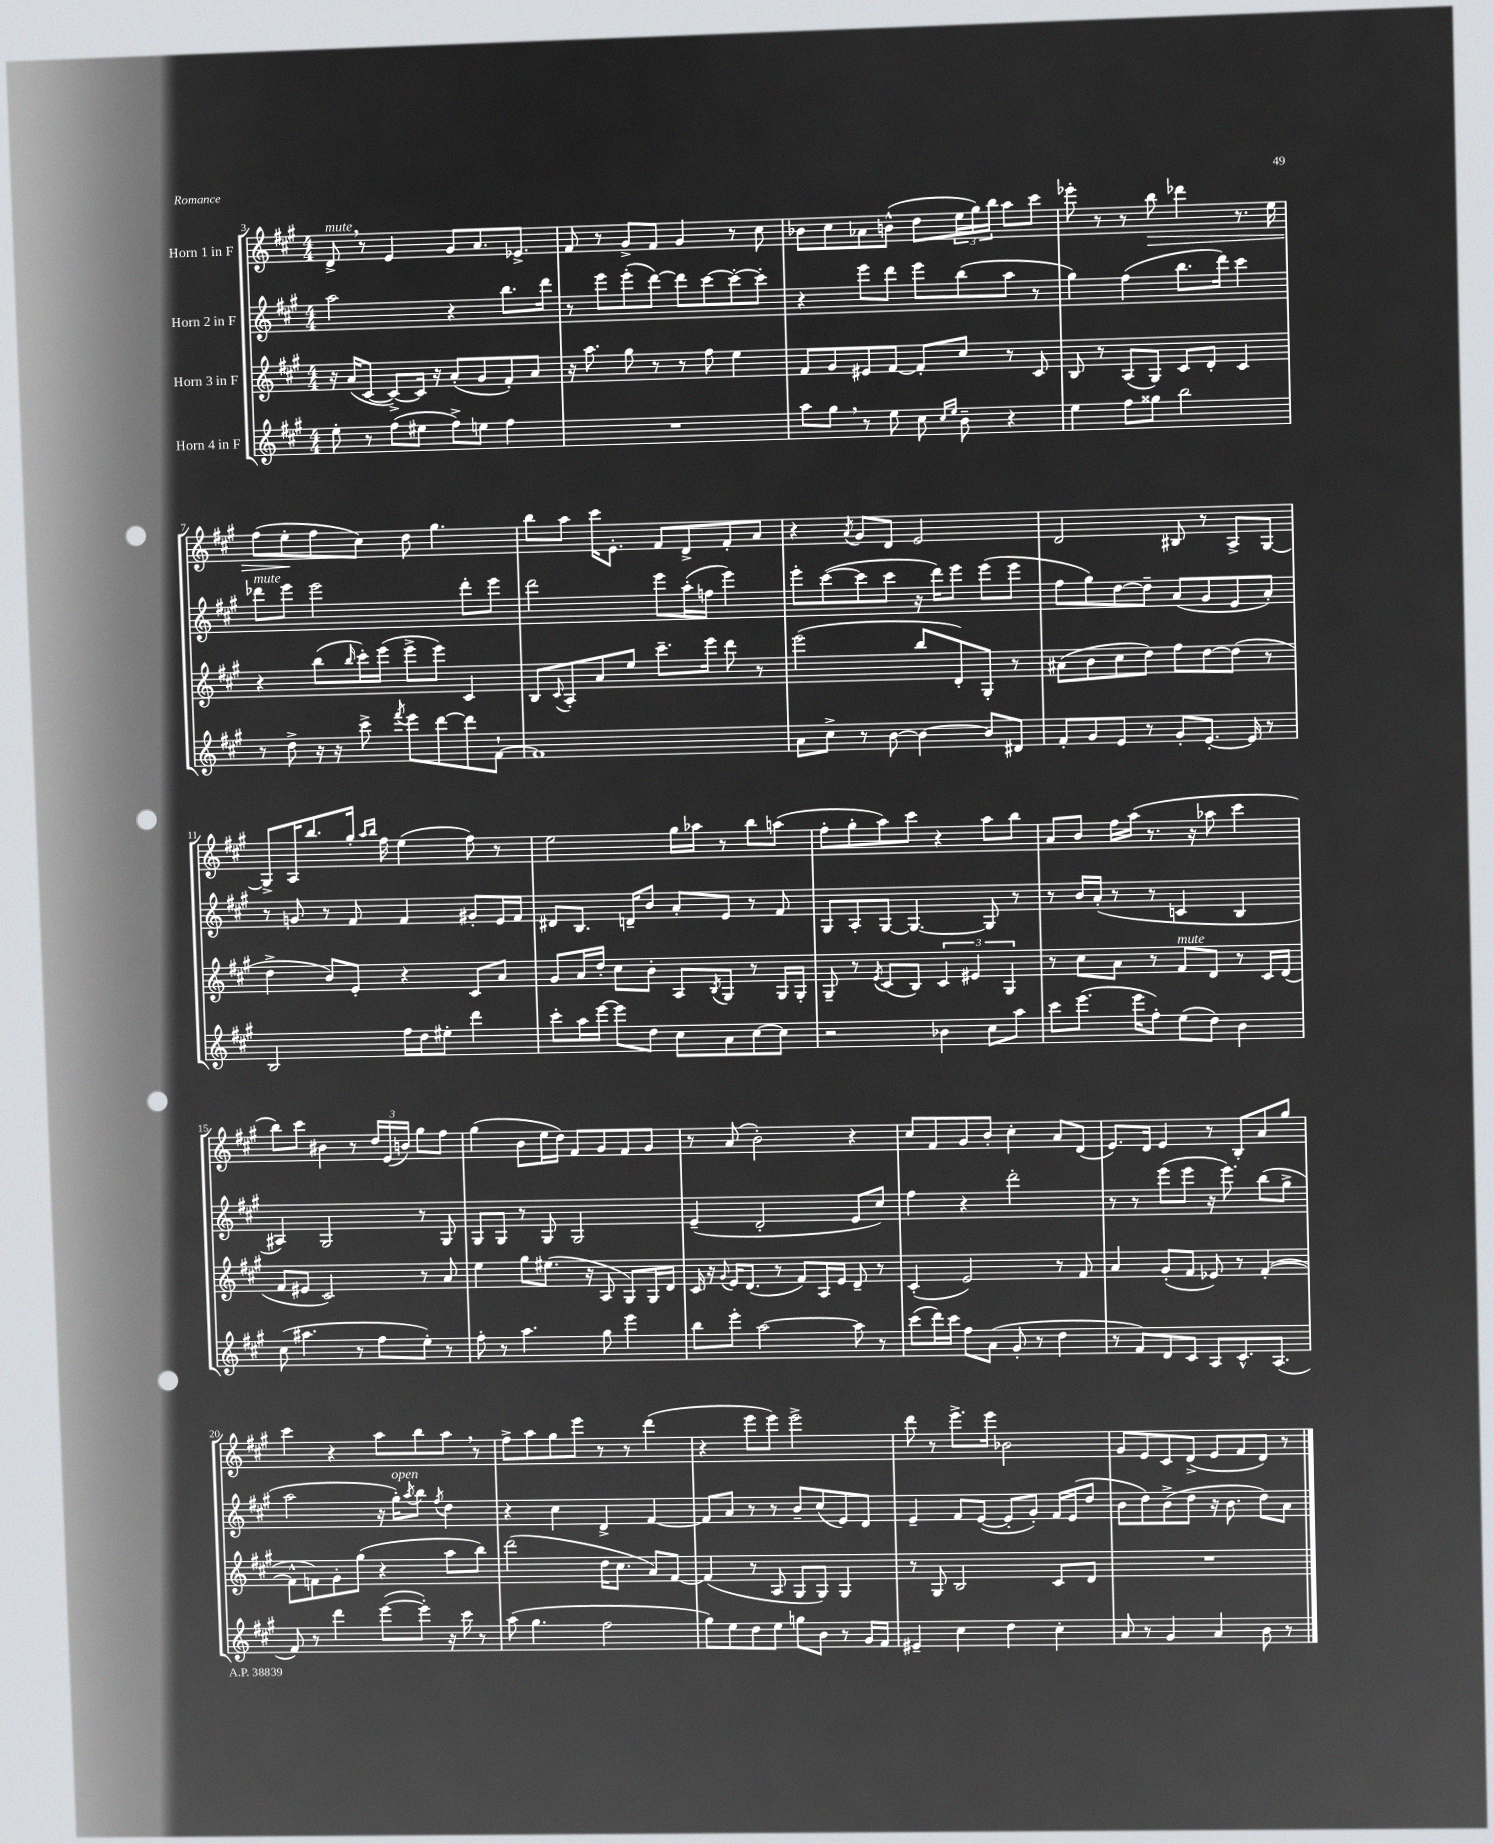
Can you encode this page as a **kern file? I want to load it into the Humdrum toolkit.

**kern	**kern	**kern	**kern	**dynam
*part4	*part3	*part2	*part1	*part1
*staff4	*staff3	*staff2	*staff1	*staff1
*I"Horn 4 in F	*I"Horn 3 in F	*I"Horn 2 in F	*I"Horn 1 in F	*
*clefG2	*clefG2	*clefG2	*clefG2	*
*k[f#c#g#]	*k[f#c#g#]	*k[f#c#g#]	*k[f#c#g#]	*
*M4/4	*M4/4	*M4/4	*M4/4	*
=3	=3	=3	=3	=3
!	!	!	!LO:TX:a:i:t=mute	!
8ee'\	16r	2aa\	8d^,/	.
.	(16a/KL	.	.	.
8r	[8c#/J	.	8r	.
(8ff#\L	8c#^/L_)	.	4e/	.
8ee#X\J	16c#/Jk]	.	.	.
.	16r	.	.	.
8ff#^\L)	(8a'/L	4r	8g#/L	.
8een\J	8g#/	.	8.a/	.
4ff#\	8f#'/)	8.bb\L	.	.
.	.	.	8.e-X^/J	.
.	8a/J	.	.	.
.	.	16ddd\Jk	.	.
=4	=4	=4	=4	=4
1r	16r	8r	8f#/	.
.	8.aa\	.	.	.
.	.	8eee\L	8r	.
.	8gg#\	(8eee'\	8g#^/L	.
.	8r	[8ddd\J)	8f#/J	.
.	8r	8ddd\L]	4g#/	.
.	8ff#\	[8ccc#\	.	.
.	4ee\	8ccc#'\_	8r	.
.	.	8ccc#'\J]	8cc#\	.
=5	=5	=5	=5	=5
8aa\L	8f#/L	4r	8b-X\L	.
8gg#,\J	8g#/	.	8cc#\	.
8r	8e#X/	8eee\L	8a-X\	.
8ee\	[8f#/J	8ddd\J	(8bn^^\J	.
8cc#\	8f#'/L]	8eee\L	8dd\L	.
16qqcc#/LL	.	.	.	.
16qqee/JJ	.	.	.	.
8b~\	8cc#/J	(8bb\	24ee\L	.
.	.	.	24gg#\)	.
.	.	.	24bb\JJ	.
4r	8r	8aa\J	8aa\L	.
.	8c#/	8r	8ccc#\J	.
=6	=6	=6	=6	=6
4ee\	8B/	4gg#\)	8eee-X'\	.
.	8r	.	8r	.
8ff#\L	(8A/L	(4ff#\	8r	.
!	!	!	!	!LO:HP:b
8gg##X\J	8G#/J)	.	8bb\	>
2bb\	8c#/L	8.bb\L	4ddd-X\	.
.	8d'/J	.	.	.
.	.	16ddd\Jk)	.	.
.	4c#/	4ccc#\	8.r	.
.	.	.	16ee\	.
!!LO:LB:g=z
=7	=7	=7	=7	=7
!	!	!LO:TX:a:i:t=mute	!	!
8r	4r	8ddd-X\L	(8ff#\L	.
8dd^\	.	8eee\J	8ee'\	.
16r	(8bb\L	2eee\	8ff#\	]
16r	.	.	.	.
.	16qqbb/	.	.	.
8ccc#^\	16ccc#'\L)	.	8cc#\J)	.
.	(16eee\JJ	.	.	.
8qfff#/	.	.	.	.
8eee\L	8eee^\L	.	8dd\	.
[8ddd\	8eee\J)	.	4.gg#\	.
8ddd\]	4c#/	8ddd-'\L	.	.
[8f#`\J	.	8eee\J	.	.
=8	=8	=8	=8	=8
1f#]	8B/L	2ddd\	8bb\L	.
.	8qqc#/	.	.	.
.	8A'/	.	8aa\J	.
.	8a/	.	16ccc#\KL	.
.	.	.	8.e'\J	.
.	8ee/J	.	.	.
.	8.ccc#~\L	8eee\L	8f#/L	.
.	.	(16aa'\L	8d^/	.
.	16eee\Jk	16ffn\JJ	.	.
.	8ddd\	4eee\)	8f#'/	.
.	8r	.	8a/J	.
=9	=9	=9	=9	=9
8a\L	(2eee\	8eee'\L	4r	.
8cc#^\J	.	([8ccc#\	.	.
.	.	.	8qa/	.
8r	.	8ccc#\]	8g#/L	.
[8b\	.	8ccc#\J	8d/J	.
4b\_	8bb/L	16r	2e/	.
.	.	16ddd\KL)	.	.
.	8d'/)	8eee\J	.	.
8b/L]	8G#'/J	(8eee\L	.	.
8d#X/J	8r	8eee\J	.	.
=10	=10	=10	=10	=10
8f#'/L	(8a#X\L	8ff#\L	2d/	.
8g#/	8b\	8gg#\)	.	.
8e/J	8cc#\	[8dd\	.	.
8r	8dd\J)	8dd~\J]	.	.
8g#'/L	8ff#\L	(8a/L	8B#X/	.
[8.e'/J	[8dd\	8g#/	8r	.
.	(8dd\J]	8e/	8A^/L	.
16e/]	.	.	.	.
8r	8r	8a'/J)	[8G#/J	.
!!LO:LB:g=z
=11	=11	=11	=11	=11
2B/	4dd^\	8r	8G#^/L]	.
.	.	8gn/	16A/K	.
.	.	.	8.bb/	.
.	8b/L)	8r	.	.
.	8e'/J	8f#/	16gg#'/Jk	.
.	.	.	16qqaa/LL	.
.	.	.	16qqbb/JJ	.
.	.	.	16ff#\	.
16ff#\LL	4r	4f#/	(4ee\	.
16dd\J	.	.	.	.
8ee#X'\J	.	.	.	.
4ddd\	8c#/L	8g#X'/L	8ff#\)	.
.	8a/J	16e/L	8r	.
.	.	16f#/JJ	.	.
=12	=12	=12	=12	=12
8ccc#'\L	8g#/L	8d#X/L	2ee\	.
16aa\L	16a/L	8.B/J	.	.
[16eee\JJ	16dd'/JJ	.	.	.
8eee\L]	8cc#\L	.	.	.
.	.	16dn~/KL	.	.
8dd\J	8b'\J	8b/J	.	.
8cc#\L	8A/L	8a'/L	16gg#\LL	.
.	.	.	16aa-X\JJ	.
.	8qB/	.	.	.
8a\	8G#/J	8e/J	8r	.
[8cc#\	8r	8r	8bb\L	.
8cc#\J]	16G#/LL	8f#/	(8aan\J	.
.	16G#'/JJ	.	.	.
=13	=13	=13	=13	=13
2r	8G#~/	8G#/L	8ff#'\L	.
.	8r	8A'/	8gg#'\	.
.	8qe/	.	.	.
.	(8c#/L	[8G#/J	8aa\)	.
.	8B/J)	4.G#/_	8ccc#\J	.
4b-X\	6c#/	.	4r	.
.	6e#X/	.	.	.
8cc#\L	.	8G#/]	8aa\L	.
.	6G#/	.	.	.
8aa\J	.	8r	8bb\J	.
=14	=14	=14	=14	=14
8ccc#\L	8r	8r	8a/L	.
(8.eee\J	8cc#\L	16b/LL	8b/J	.
.	.	(16a'/JJ	.	.
.	8a\J	8r	16ff#\LL	.
16eee\KL	.	.	(16aa\JJ	.
8ff#'\J)	8r	8r	8.r	.
!	!LO:TX:a:i:t=mute	!	!	!
(8ee\L	8f#/L	4cn/	.	.
.	.	.	16r	.
8dd\J)	8d/J	.	8aa-X\	.
4b\	8r	4B/	4ccc#\	.
.	16c#/LL	.	.	.
.	(16d/JJ	.	.	.
!!LO:LB:g=z
=15	=15	=15	=15	=15
(8cc#\	8f#/L	4A#X/)	8bb\L)	.
4.aa#X\	8e#X/J	.	8ccc#\J	.
.	2c#/)	2G#/	4b#X\	.
8r	.	.	8r	.
8ff#\L	.	.	24dd/LL	.
.	.	.	(24e/	.
.	.	.	24bn/JJ)	.
8ee'\J)	8r	8r	8gg#\L	.
8r	8a/	8G#/	8ff#\J	.
=16	=16	=16	=16	=16
8ff#'\	4ee\	8G#/L	(4gg#\	.
8r	.	8G#/J	.	.
4.aa\	8gg#\L	8r	8b\L	.
.	(8.ee#X\J	8G#/	16ee\L	.
.	.	.	16dd\JJ)	.
.	.	2G#/	8f#/L	.
.	16r	.	.	.
8gg#\	8A/	.	8g#/	.
4eee\	8G#/L)	.	8f#/	.
.	16G#/L	.	8g#/J	.
.	16d/JJ	.	.	.
=17	=17	=17	=17	=17
8bb\L	16c#/	(4e~/	8r	.
.	16r	.	.	.
.	8qqg#/	.	.	.
8eee'\J	16e/KL	.	(8a/	.
.	(8.d/J	.	.	.
[2aa\	.	2d'/	2b'\)	.
.	8r	.	.	.
.	8f#/L)	.	.	.
.	16A/L	.	.	.
.	16e/JJ	.	.	.
8aa\]	8d~/	8e/L	4r	.
8r	8r	8cc#/J)	.	.
=18	=18	=18	=18	=18
(8ccc#\L	(4c#'/	4ff#\	8cc#/L	.
16ddd\L)	.	.	8f#/	.
16ccc#\JJ	.	.	.	.
8ff#\L	2e/)	4r	8g#/	.
(8a\J	.	.	8b'/J	.
8g#'/	.	2ddd'\	4cc#'\	.
8r	.	.	.	.
4dd\	8r	.	8a/L	.
.	8f#/	.	(8d/J	.
=19	=19	=19	=19	=19
8r	4a/	8r	8.e/L)	.
8f#/L)	.	8r	.	.
.	.	.	16d/Jk	.
8d/	(8g#'/L	(8eee\L	4e/	.
8c#/J	8f#/J	8eee\J	.	.
8A/L	8e-X/)	16r	8r	.
.	.	8.eee\)	.	.
8.c#^^/	8r	.	8B'/L	.
.	([4f#'/	(8bb\L	8a/	.
(8.A/J	.	.	.	.
.	.	8gg#^\J	8gg#/J	.
!!LO:LB:g=z
=20	=20	=20	=20	=20
8f#/)	8f#^^\L]	2aa\	4ccc#\	.
8r	8fn\)	.	.	.
4ddd\	8g#'\	.	4r	.
.	(8gg#\J	.	.	.
([8eee\L	4r	16r	8aa\L	.
!	!	!LO:TX:a:i:t=open	!	!
.	.	16gg#'\KL)	.	.
.	.	8qaa/	.	.
8eee'\J])	.	8bb\J	8bb\	.
.	.	8qff#/	.	.
16r	8aa\L	4dd\	8aa,\J	.
16ccc#\	.	.	.	.
8r	8bb\J)	.	8r	.
=21	=21	=21	=21	=21
(8aa\	(2ddd\	4r	8ff#^\L	.
4.gg#\	.	.	8aa\	.
.	.	4cc#\	8gg#\	.
.	.	.	8eee\J	.
2ff#\	16dd\KL	4d^/	8r	.
.	8.cc#\J	.	.	.
.	.	.	8r	.
.	8a/L)	[4f#/	(4ddd\	.
.	[8f#/J	.	.	.
=22	=22	=22	=22	=22
8gg#\L)	(4f#/]	8f#/L]	4r	.
8ee\	.	8a/J	.	.
8dd\	8r	8r	8eee\L	.
8ee\J	8A/	8r	8eee\J)	.
8ggn\L	8G#/L	8b~/L	2eee^\	.
8b\J	8G#/J)	(8cc#/	.	.
8r	4G#/	8e/)	.	.
16g#/LL	.	8d/J	.	.
16f#/JJ	.	.	.	.
=23	=23	=23	=23	=23
4e#X~/	8r	4e~/	8ddd\	.
.	8G#/	.	8r	.
4cc#\	2B/	8f#/L	8.eee^\L	.
.	.	([8e/J	.	.
.	.	.	16eee\Jk	.
4dd\	.	8e'/L]	2b-X\	.
.	.	8g#'/J)	.	.
4cc#'\	8c#/L	16f#/LL	.	.
.	.	(16e/J	.	.
.	8d/J	8dd/J	.	.
=24	=24	=24	=24	=24
8a/	1r	8b\L	8g#/L	.
8r	.	8dd\)	8e/	.
4g#/	.	(8b^\	8c#/	.
.	.	8dd\J	(8d^/J	.
4a/	.	16r	8e/L	.
.	.	8.b\	.	.
.	.	.	8f#/	.
8b\	.	8dd\L)	8d/J)	.
8r	.	8a\J	8r	.
==	==	==	==	==
*-	*-	*-	*-	*-
